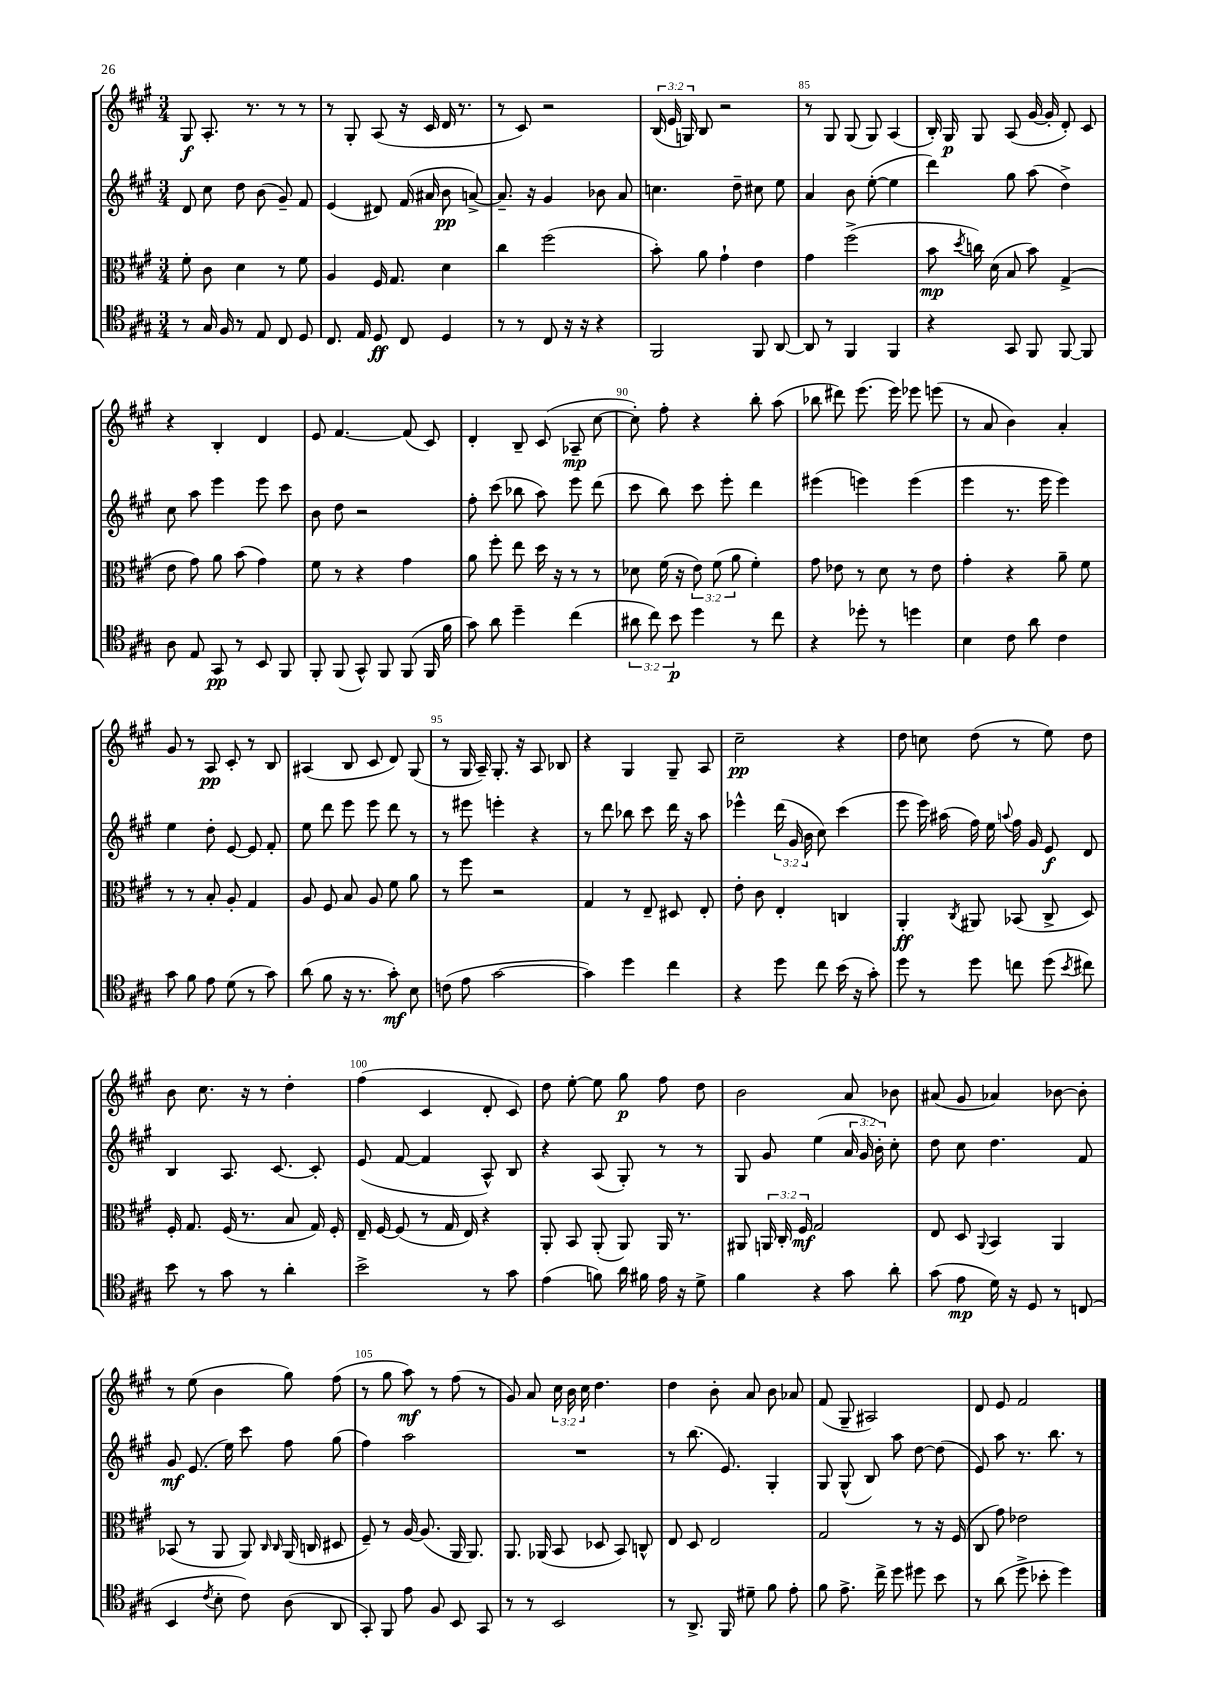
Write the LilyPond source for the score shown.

<<
\new StaffGroup <<
\new Staff = "s0" {
    \clef treble \key a \major \numericTimeSignature \time 3/4 \override Staff.TupletNumber.text = #tuplet-number::calc-fraction-text
    \autoBeamOff gis8\f a8.-. r8. r8 r8 |
    r8 gis8-. a8( r16 cis'16 d'16 r8. |
    r8 cis'8) r2 |
    \tuplet 3/2 { b16( e'16 g16) } b8 r2 |
    r8 gis8 gis8( gis8) a4( |
    b16-.) gis16\p gis8 a8( gis'16~ gis'16-. d'8-.) cis'8 |
    r4 b4-. d'4 |
    e'8 fis'4.~ fis'8( cis'8) |
    d'4-. b8-- cis'8( aes8--\mp cis''8~ |
    cis''8-.) fis''8-. r4 b''8-. a''8( |
    bes''8 dis'''8) e'''8.( e'''16) ees'''8 e'''8( |
    r8 a'8 b'4) a'4-. |
    gis'8 r8 a8\pp cis'8-. r8 b8 |
    ais4( b8 cis'8 d'8) gis8( |
    r8 gis16 a16--) gis8.-. r16 a8 bes8 |
    r4 gis4 gis8-- a8 |
    cis''2--\pp r4 |
    d''8 c''8 d''8( r8 e''8) d''8 |
    b'8 cis''8. r16 r8 d''4-. |
    fis''4( cis'4 d'8-. cis'8) |
    d''8 e''8~-. e''8 gis''8\p fis''8 d''8 |
    b'2 a'8 bes'8 |
    ais'8( gis'8 aes'4) bes'8~ bes'8-. |
    r8 e''8( b'4 gis''8) fis''8( |
    r8 gis''8 a''8\mf) r8 fis''8( r8 |
    gis'8) a'8 \tuplet 3/2 { cis''16 b'16 cis''16 } d''4. |
    d''4 b'8-. a'8 b'8 aes'8 |
    fis'8( gis8-- ais2) |
    d'8 e'8 fis'2 \bar "|." |
}
\new Staff = "s1" {
    \clef treble \key a \major \numericTimeSignature \time 3/4 \override Staff.TupletNumber.text = #tuplet-number::calc-fraction-text
    \autoBeamOff d'8 cis''8 d''8 b'8( gis'8--) fis'8 |
    e'4( dis'8) fis'16( ais'16 b'8\pp a'8~->) |
    a'8.-- r16 gis'4 bes'8 a'8 |
    c''4. d''8-- cis''8 e''8 |
    a'4 b'8 e''8~-.( e''4 |
    d'''4) gis''8 a''8( d''4->) |
    cis''8 a''8 e'''4 e'''8 cis'''8 |
    b'8 d''8 r2 |
    fis''8-. cis'''8( bes''8 a''8) e'''8 d'''8( |
    cis'''8 b''8) cis'''8 e'''8-. d'''4 |
    eis'''4( e'''4) e'''4( |
    e'''4 r8. e'''16 e'''4) |
    e''4 d''8-. e'8~ e'8 fis'8-. |
    e''8 d'''8 e'''8 e'''8 d'''8 r8 |
    r8 eis'''8 e'''4-. r4 |
    r8 d'''8 bes''8 cis'''8 d'''16 r16 a''8 |
    ees'''4-^ \tuplet 3/2 { d'''16( gis'16 b'16 } cis''8) cis'''4( |
    e'''8 e'''16) ais''16( fis''16) e''16 \appoggiatura { a''8 } fis''16 gis'16 e'8\f d'8 |
    b4 a8. cis'8.~ cis'8-. |
    e'8( fis'8~ fis'4 a8-^) b8 |
    r4 a8( gis8-.) r8 r8 |
    gis8 gis'8 e''4( \tuplet 3/2 { a'16 gis'16 b'16-.) } cis''8-. |
    d''8 cis''8 d''4. fis'8 |
    gis'8\mf e'8.( e''16) cis'''8 fis''8 gis''8( |
    fis''4) a''2 |
    R2. |
    r8 b''8.( e'8.) gis4-. |
    gis8 gis8-^( b8) a''8 d''8~ d''8( |
    e'8) a''8 r8. b''8. r8 \bar "|." |
}
\new Staff = "s2" {
    \clef alto \key a \major \numericTimeSignature \time 3/4 \override Staff.TupletNumber.text = #tuplet-number::calc-fraction-text
    \autoBeamOff fis'8-. cis'8 d'4 r8 fis'8 |
    a4 fis16 gis8. d'4 |
    cis''4 fis''2( |
    b'8-.) a'8 gis'4-! e'4 |
    gis'4 fis''2->( |
    b'8\mp \acciaccatura { d''8 } c''16) d'16( b8 b'8) gis4->( |
    e'8 gis'8) a'8 b'8( gis'4) |
    fis'8 r8 r4 gis'4 |
    a'8 fis''8-. e''8 d''16 r16 r8 r8 |
    des'8 fis'16( r16 \tuplet 3/2 { e'8) fis'8( a'8 } fis'4-.) |
    gis'8 ees'8 r8 d'8 r8 ees'8 |
    gis'4-. r4 a'8-- fis'8 |
    r8 r8 b8-. a8-. gis4 |
    a8 fis8 b8 a8 fis'8 a'8 |
    r8 fis''8 r2 |
    gis4 r8 e8-- dis8 e8-. |
    e'8-. cis'8 e4-. c4 |
    a,4-.\ff \acciaccatura { cis8 } ais,8 bes,8( cis8-> d8) |
    fis16-. gis8. fis16( r8. b8 gis16) fis16-. |
    e16-- fis16~ fis8( r8 gis16 e16) r4 |
    a,8-. b,8 a,8-.( a,8) a,16 r8. |
    ais,8 \tuplet 3/2 { a,16 cis16-. fis16\mf } gis2 |
    e8 d8 \appoggiatura { a,8 } b,4 a,4 |
    bes,8( r8 a,8 a,8) \grace { cis16 cis16 } a,16( c16 dis8 |
    fis8--) r8 a16~ a8.( a,16 a,8.) |
    a,8. aes,16( b,8 des8 b,8) c8-^ |
    e8 d8 e2 |
    gis2 r8 r16 fis16( |
    cis8 gis'8) ees'2 \bar "|." |
}
\new Staff = "s3" {
    \clef tenor \key a \major \numericTimeSignature \time 3/4 \override Staff.TupletNumber.text = #tuplet-number::calc-fraction-text
    \autoBeamOff r8 gis16 fis16 r8 e8 cis8 d8 |
    cis8. e16 d8\ff cis8 d4 |
    r8 r8 cis8 r16 r16 r4 |
    fis,2 fis,8 a,8~ |
    a,8 r8 fis,4 fis,4 |
    r4 gis,8 fis,8 fis,8~ fis,8 |
    a8 e8 gis,8\pp r8 b,8 fis,8 |
    fis,8-. fis,8( gis,8-^) fis,8 fis,8( fis,16 fis'16 |
    gis'8) a'8 d''4-- cis''4( |
    \tuplet 3/2 { ais'8 cis''8) b'8\p } d''4 r8 cis''8 |
    r4 des''8-. r8 d''4 |
    b4 cis'8 a'8 cis'4 |
    gis'8 fis'8 e'8 d'8( r8 gis'8) |
    a'8( fis'8 r16 r8. gis'8-.\mf) b8 |
    c'8( e'8 gis'2~ |
    gis'4) d''4 cis''4 |
    r4 d''8 cis''8 b'16( r16 gis'8-.) |
    d''8 r8 d''8 c''8 d''8( \acciaccatura { b'8 } cis''8) |
    b'8 r8 gis'8 r8 a'4-. |
    b'2-> r8 gis'8 |
    e'4( f'8) a'16 fis'16 e'16 r16 d'8-> |
    fis'4 r4 gis'8 a'8-. |
    gis'8( e'8\mp d'16) r16 d8 r8 c8( |
    b,4 \acciaccatura { cis'8 } b8-. cis'8) a8( a,8 |
    gis,8-.) fis,8 e'8 fis8 b,8 gis,8 |
    r8 r8 b,2 |
    r8 a,8.-> fis,16 dis'8-- fis'8 e'8-. |
    fis'8 e'8.-> cis''16-> d''8 dis''8 b'8 |
    r8 a'8( d''8-> bes'8-. d''4) \bar "|." |
}
>>
>>
\layout { \context { \Score currentBarNumber = #81 \override BarNumber.break-visibility = ##(#f #t #t) barNumberVisibility = #(every-nth-bar-number-visible 5) } }
